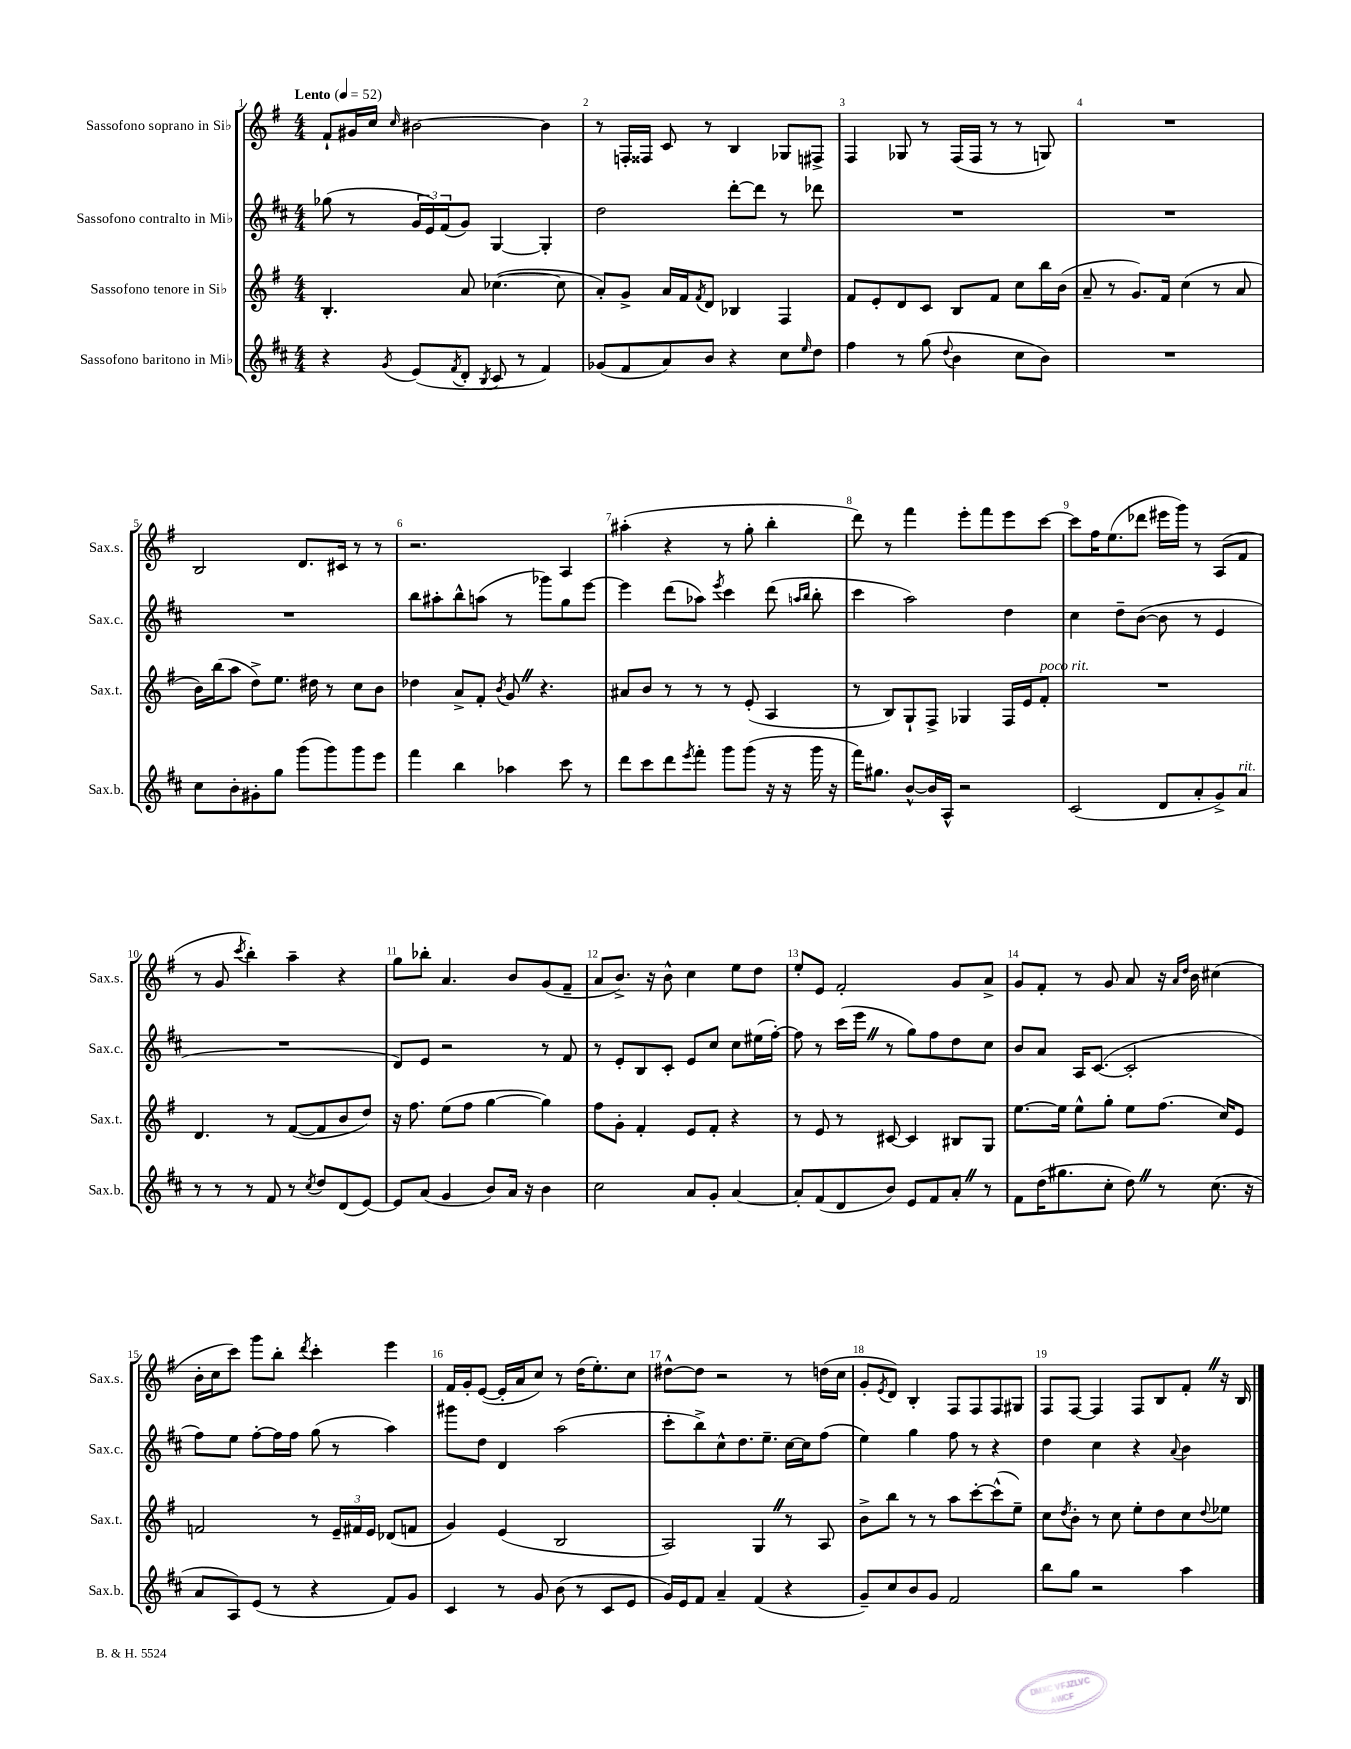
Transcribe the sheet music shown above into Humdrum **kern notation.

**kern	**kern	**kern	**kern
*part4	*part3	*part2	*part1
*staff4	*staff3	*staff2	*staff1
*I"Sassofono baritono in Mi♭	*I"Sassofono tenore in Si♭	*I"Sassofono contralto in Mi♭	*I"Sassofono soprano in Si♭
*I'Sax.b.	*I'Sax.t.	*I'Sax.c.	*I'Sax.s.
*clefG2	*clefG2	*clefG2	*clefG2
*k[f#c#]	*k[f#]	*k[f#c#]	*k[f#]
*M4/4	*M4/4	*M4/4	*M4/4
*MM52	*MM52	*MM52	*MM52
=1	=1	=1	=1
!	!	!	!LO:TX:a:B:t=Lento
4r	4.B'/	(8gg-X\	8f#`/L
.	.	8r	16g#X/L
.	.	.	16cc/JJ
8qg/	.	.	16qqcc/
(8e/L	.	24g/LL	[2b#X\
.	.	24e/)	.
.	.	(24f#/J	.
8qf#/	.	.	.
8d'/J	8a/	8g/J)	.
8qB/	.	.	.
8c#/	([4.cc-X\	[4G/	.
8r	.	.	.
4f#/)	.	4G'/]	4b#\]
.	8cc-\]	.	.
=2	=2	=2	=2
(8g-X/L	8a'/L)	2dd\	8r
8f#/	8g^/J	.	16Fn'/LL
.	.	.	16F##X/JJ
8a/)	16a/LL	.	8c/
.	16f#/J	.	.
.	8qf#/	.	.
8b/J	8d/J	.	8r
4r	4B-X/	[8ddd'\L	4B/
.	.	8ddd\J]	.
8cc#\L	4F#/	8r	8G-X/L
16qqee/	.	.	.
8dd\J	.	8ddd-X\	8F#X^/J
=3	=3	=3	=3
4ff#\	8f#/L	1r	4F#/
.	8e'/	.	.
8r	8d/	.	8G-X/
(8gg\	8c/J	.	8r
8qqdd/	.	.	.
4b\	8B/L	.	(16F#/LL
.	.	.	16F#/JJ
.	8f#/J	.	8r
8cc#\L	8cc\L	.	8r
8b\J)	16bb\L	.	8Gn/)
.	(16b\JJ	.	.
=4	=4	=4	=4
1r	8a~/	1r	1r
.	8r	.	.
.	8.g/L)	.	.
.	16f#/Jk	.	.
.	(4cc\	.	.
.	8r	.	.
.	8a/	.	.
!!LO:LB:g=z
=5	=5	=5	=5
8cc#\L	16b\LL)	1r	2B/
.	(16bb\J	.	.
8b'\	8aa\J	.	.
8g#X'\	8dd^\L)	.	.
8gg\J	8.ee\J	.	.
(8ggg\L	.	.	8.d/L
.	16dd#X\	.	.
8ggg\)	8r	.	.
.	.	.	16c#X/Jk
8ggg\	8cc\L	.	8r
8eee\J	8b\J	.	8r
=6	=6	=6	=6
4fff#\	4dd-X\	8bb\L	2.r
.	.	8aa#X'\	.
4bb\	8a^/L	8bb^^\	.
.	8f#'/J	(8aan\J	.
.	8qb/	.	.
4aa-X\	8gZ/	8r	.
.	4.r	8ggg-X\L)	.
8ccc#\	.	8gg\	4A/
8r	.	[8eee\J	.
=7	=7	=7	=7
8ddd\L	8a#X/L	4eee\]	(4aa#X'\
8ccc#\	8b/J	.	.
8ddd\	8r	(8ddd\L	4r
8qeee/	.	.	.
8fff#'\J	8r	8aa-X\J)	.
.	.	8qeee/	.
8ggg\L	8r	4ccc#\	8r
(8ggg\J	(8e'/	.	8gg'\
16r	4A/	(8ddd\	4bb'\
16r	.	.	.
.	.	16qqaan/LL	.
.	.	16qqbb/JJ	.
16ggg\	.	8bb'\	.
16r	.	.	.
=8	=8	=8	=8
16fff#\KL)	8r	4ccc#\	8ddd\)
8.gg#X\J	.	.	.
.	8B/L)	.	8r
[8b^^/L	8G`/	2aa\)	4fff#\
16b/L]	8F#^/J	.	.
16A^^/JJ	.	.	.
2r	4G-X/	.	8eee'\L
.	.	.	8fff#\
.	16F#/LL	4dd\	8eee\
.	16e/J	.	.
!	!LO:TX:a:i:t=poco rit.	!	!
.	8f#'/J	.	[8ccc\J
=9	=9	=9	=9
(2c#/	1r	4cc#\	8ccc\L]
.	.	.	16ff#\K
.	.	.	(8.ee\
.	.	8dd~\L	.
.	.	([8b\J	8ddd-X\J
8d/L	.	8b\]	16eee#X\LL
.	.	.	16ggg\JJ)
8a'/	.	8r	8r
8g^/)	.	4e/	(8A/L
!LO:TX:a:i:t=rit.	!	!	!
8a/J	.	.	8f#/J
!!LO:LB:g=z
=10	=10	=10	=10
8r	4.d/	1r	8r
8r	.	.	8g/
.	.	.	8qccc/
8r	.	.	4bb'\)
8f#/	8r	.	.
8r	([8f#/L	.	4aa~\
8qcc#/	.	.	.
8dd/L	8f#/]	.	.
(8d/	8b/	.	4r
[8e/J)	8dd/J)	.	.
=11	=11	=11	=11
8e/L]	16r	8d/L)	8gg\L
.	8.ff#\	.	.
(8a/J	.	8e/J	8bb-X'\J
4g/	(8ee\L	2r	4.a/
.	8ff#\J	.	.
8b/L)	[4gg\	.	.
16a/Jk	.	.	8b/L
16r	.	.	.
4b\	4gg\])	8r	(8g/
.	.	8f#/	8f#~/J
=12	=12	=12	=12
2cc#\	8ff#\L	8r	8a/L
.	8g'\J	8e'/L	8.b^/J)
.	4f#'/	8B/	.
.	.	.	16r
.	.	8c#'/J	8b^^\
8a/L	8e/L	8e/L	4cc\
8g'/J	8f#'/J	8cc#/J	.
[4a/	4r	8cc#\L	8ee\L
.	.	(16ee#X\L	8dd\J
.	.	[16ff#'\JJ)	.
=13	=13	=13	=13
8a'/L]	8r	8ff#\]	8ee'/L
(8f#/	8e/	8r	8e/J
8d/	8r	(16ccc#\LL	2f#'/
.	.	16eeeZ\JJ	.
8b/J)	[8c#X/	8r	.
8e/L	4c#/]	8gg\L)	.
8f#/	.	8ff#\	.
8a'Z/J	8B#X/L	8dd\	8g/L
8r	8G/J	8cc#\J	8a^/J
=14	=14	=14	=14
8f#\L	[8.ee\L	8b/L	8g/L
(16dd\K	.	8a/J	8f#'/J
8.gg#X\	16ee\Jk]	.	.
.	8ee^^\L	16A/KL	8r
.	.	([8.c#/J	.
8cc#'\J	8gg'\J	.	8g/
8ddZ\)	8ee\L	2c#'/]	8a/
8r	(8.ff#\J	.	16r
.	.	.	16qqa/LL
.	.	.	16qqdd/JJ
.	.	.	16b\
(8.cc#\	.	.	(4cc#X\
.	16cc/KL)	.	.
.	8e/J	.	.
16r	.	.	.
!!LO:LB:g=z
=15	=15	=15	=15
8a/L	2fn/	8ff#\L)	16b'\LL
.	.	.	16cc\J
8A/)	.	8ee\J	8ccc\J)
(8e/J	.	[8ff#'\L	8ggg\L
8r	.	16ff#\L]	8bb'\J
.	.	16ff#\JJ	.
.	.	.	8qddd/
4r	8r	(8gg\	4ccc'\
.	24e~/LL	8r	.
.	24f#X/	.	.
.	24e/JJ	.	.
8f#/L)	(8d-X/L	4aa\)	4eee\
8g/J	8fn/J	.	.
=16	=16	=16	=16
4c#/	4g/)	8ggg#X\L	16f#/LL
.	.	.	16g'/J
.	.	8dd\J	([8e/J
8r	(4e/	4d/	16e'/LL]
.	.	.	16a/J
8g/	.	.	8cc/J)
(8b\	2B/	(2aa\	8r
8r	.	.	(16dd\KL
.	.	.	8.ee'\)
8c#/L	.	.	.
8e/J	.	.	8cc\J
=17	=17	=17	=17
16g/LL)	2A/)	8ccc#'\L	[8dd#X^^\L
16e/J	.	.	.
8f#/J	.	8bb^\)	8dd#\J]
4a~/	.	8cc#^^\	2r
.	.	8.dd\	.
(4f#/	4GZ/	.	.
.	.	8.ee~\J	.
4r	8r	[16cc#\LL	8r
.	.	16cc#\J]	.
.	8A/	(8ff#\J	(16ddn\LL
.	.	.	16cc\JJ
=18	=18	=18	=18
8g~/L)	8b^\L	4ee\)	8g'/L
.	.	.	8qe/
8cc#/	8bb\J	.	8d/J)
8b/	8r	4gg\	4B'/
8g/J	8r	.	.
2f#/	8aa\L	8ff#\	8F#/L
.	[8ccc'\	8r	8F#/
.	(8ccc^^\]	4r	8F#/
.	8ee~\J)	.	8G#X/J
=19	=19	=19	=19
8bb\L	8cc\L	4dd\	8F#/L
.	8qdd/	.	.
8gg\J	8b'\J	.	[8F#/J
2r	8r	4cc#\	4F#/]
.	8cc\	.	.
.	8ee'\L	4r	8F#/L
.	8dd\	.	8B/
.	.	8qqa/	.
4aa\	8cc\	4b\	8f#'Z/J
.	8qqdd/	.	.
.	8ee-X\J	.	16r
.	.	.	16B/
==	==	==	==
*-	*-	*-	*-
